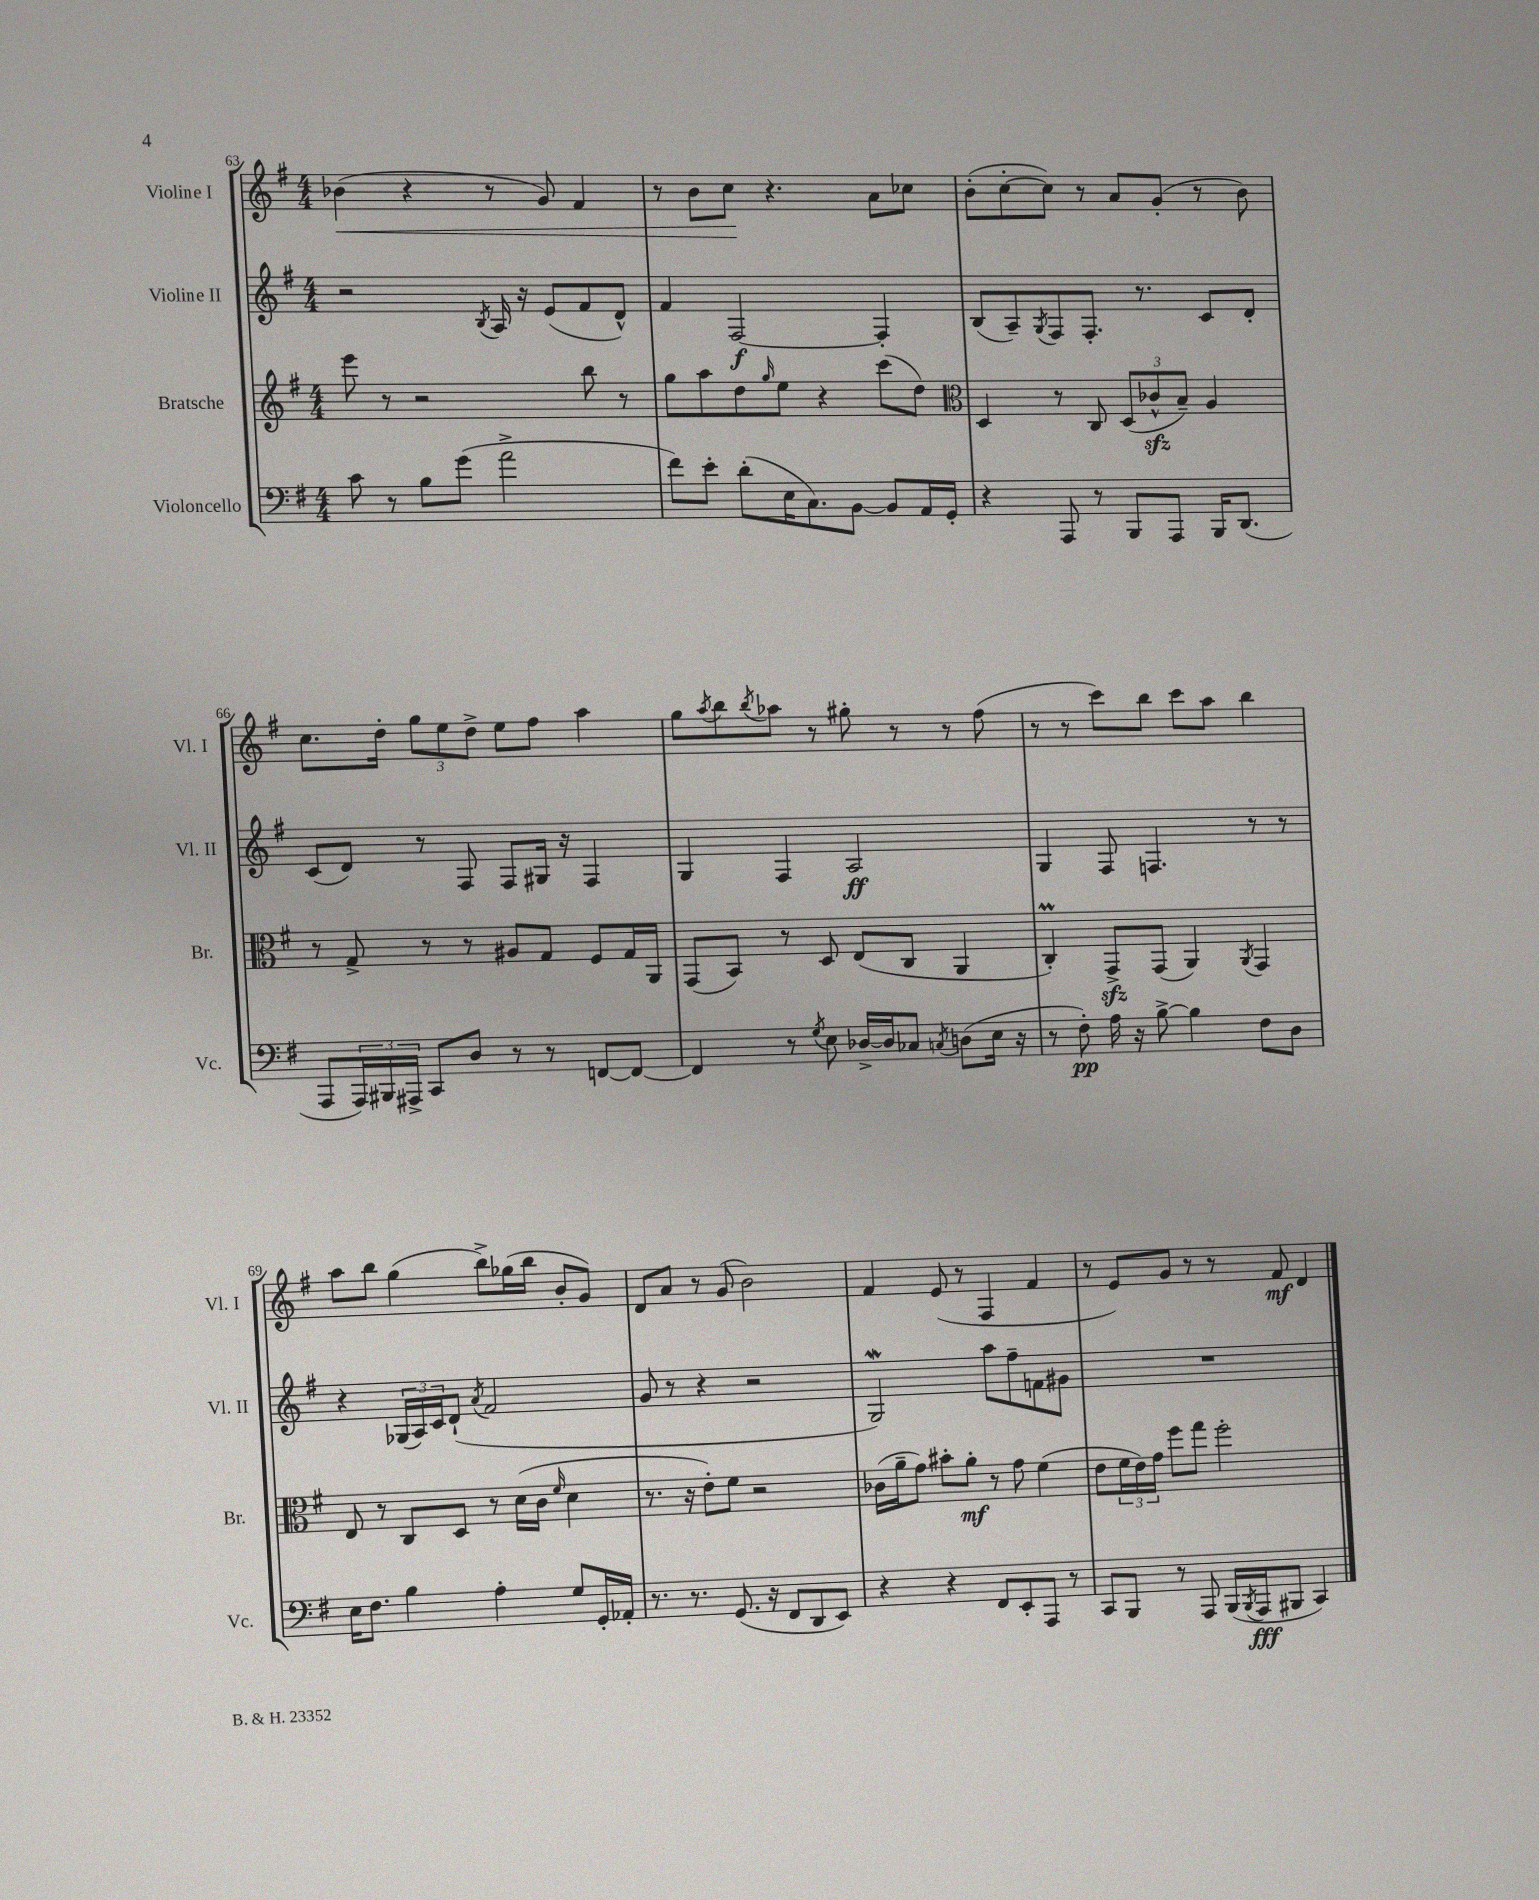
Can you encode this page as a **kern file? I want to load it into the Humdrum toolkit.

**kern	**dynam	**kern	**dynam	**kern	**dynam	**kern	**dynam
*part4	*part4	*part3	*part3	*part2	*part2	*part1	*part1
*staff4	*staff4	*staff3	*staff3	*staff2	*staff2	*staff1	*staff1
*I"Violoncello	*	*I"Bratsche	*	*I"Violine II	*	*I"Violine I	*
*I'Vc.	*	*I'Br.	*	*I'Vl. II	*	*I'Vl. I	*
*clefF4	*	*clefG2	*	*clefG2	*	*clefG2	*
*k[f#]	*	*k[f#]	*	*k[f#]	*	*k[f#]	*
*M4/4	*	*M4/4	*	*M4/4	*	*M4/4	*
=63	=63	=63	=63	=63	=63	=63	=63
!	!	!	!	!	!	!	!LO:HP:b
8c\	.	8eee\	.	2r	.	(4b-X\	<
8r	.	8r	.	.	.	.	.
8B\L	.	2r	.	.	.	4r	.
(8g\J	.	.	.	.	.	.	.
.	.	.	.	8qB/	.	.	.
2a^\	.	.	.	16A/	.	8r	.
.	.	.	.	16r	.	.	.
.	.	.	.	(8e/L	.	8g/)	.
.	.	8bb\	.	8f#/	.	4f#/	.
.	.	8r	.	8d^^/J)	.	.	.
=64	=64	=64	=64	=64	=64	=64	=64
8f#\L)	.	8gg\L	.	4f#/	.	8r	.
8e'\J	.	8aa\	.	.	.	8b\L	.
(8d'\L	.	8dd\	.	[2F#/	f	8cc\J	.
.	.	16qqgg/	.	.	.	.	.
16E\K	.	8ee\J	.	.	.	4.r	[
8.C\)	.	.	.	.	.	.	.
.	.	4r	.	.	.	.	.
[8BB\J	.	.	.	.	.	.	.
8BB/L]	.	(8ccc\L	.	4F#'/]	.	8a\L	.
16AA/L	.	8dd\J)	.	.	.	8cc-X\J	.
16GG'/JJ	.	.	.	.	.	.	.
=65	=65	=65	=65	=65	=65	=65	=65
*	*	*clefC3	*	*	*	*	*
4r	.	4D/	.	(8B/L	.	(8b'\L	.
.	.	.	.	8A~/)	.	[8cc'\	.
.	.	.	.	8qG/	.	.	.
8AAA/	.	8r	.	8F#/	.	8cc\J])	.
8r	.	8C/	.	8.F#'/J	.	8r	.
8BBB/L	.	(12D/L	.	.	.	8a/L	.
.	.	.	.	8.r	.	.	.
.	.	12c-Xzz^^/	.	.	.	.	.
8AAA/J	.	.	.	.	.	(8g'/J	.
.	.	12B~/J)	.	.	.	.	.
16BBB/KL	.	4A/	.	8c/L	.	8r	.
(8.DD/J	.	.	.	.	.	.	.
.	.	.	.	8d'/J	.	8b\)	.
!!LO:LB:g=z
=66	=66	=66	=66	=66	=66	=66	=66
8AAA/L	.	8r	.	(8c/L	.	8.cc\L	.
24AAA/L)	.	8G^/	.	8d/J)	.	.	.
24BBB#X/	.	.	.	.	.	.	.
.	.	.	.	.	.	16dd'\Jk	.
24AAA#X^/JJ	.	.	.	.	.	.	.
8CC/L	.	8r	.	8r	.	12gg\L	.
.	.	.	.	.	.	12ee\	.
8D/J	.	8r	.	8F#/	.	.	.
.	.	.	.	.	.	12dd^\J	.
8r	.	8A#X/L	.	8F#/L	.	8ee\L	.
8r	.	8G/J	.	16G#X/Jk	.	8ff#\J	.
.	.	.	.	16r	.	.	.
[8FFn/L	.	8F#/L	.	4F#/	.	4aa\	.
8FF/J_	.	16G/L	.	.	.	.	.
.	.	16AA/JJ	.	.	.	.	.
=67	=67	=67	=67	=67	=67	=67	=67
4FF/]	.	(8GG/L	.	4G/	.	8gg\L	.
.	.	.	.	.	.	8qaa/	.
.	.	8BB/J)	.	.	.	8bb\	.
.	.	.	.	.	.	8qbb/	.
8r	.	8r	.	4F#/	.	8aa-X\J	.
8qG/	.	.	.	.	.	.	.
8E\	.	8D/	.	.	.	8r	.
[16D-X^/LL	.	(8E/L	.	2A/	ff	8gg#X'\	.
16D-/J]	.	.	.	.	.	.	.
8C-X/J	.	8C/J	.	.	.	8r	.
8qCn/	.	.	.	.	.	.	.
(8Dn\L	.	4AA/	.	.	.	8r	.
16E\Jk	.	.	.	.	.	(8ff#\	.
16r	.	.	.	.	.	.	.
=68	=68	=68	=68	=68	=68	=68	=68
8r	.	4CM'/)	.	4G/	.	8r	.
8F#'\)	pp	.	.	.	.	8r	.
16A\	.	8GGzz^/L	.	8F#/	.	8ccc\L)	.
16r	.	.	.	.	.	.	.
[8B^\	.	(8GG/J	.	4.Fn/	.	8bb\J	.
4B\]	.	4AA/)	.	.	.	8ccc\L	.
.	.	.	.	.	.	8aa\J	.
.	.	8qAA/	.	.	.	.	.
8F#\L	.	4GG/	.	8r	.	4bb\	.
8D\J	.	.	.	8r	.	.	.
!!LO:LB:g=z
=69	=69	=69	=69	=69	=69	=69	=69
16E\KL	.	8E/	.	4r	.	8aa\L	.
8.F#\J	.	.	.	.	.	.	.
.	.	8r	.	.	.	8bb\J	.
4B\	.	8C/L	.	(24G-X/LL	.	(4gg\	.
.	.	.	.	24A/)	.	.	.
.	.	.	.	24c/J	.	.	.
.	.	8D/J	.	(8d`/J	.	.	.
.	.	.	.	8qa/	.	.	.
4A'\	.	8r	.	2f#/	.	8bb^\L)	.
.	.	(16d\LL	.	.	.	(16gg-X\L	.
.	.	16c\JJ	.	.	.	16bb\JJ	.
.	.	16qqf#/	.	.	.	.	.
8G/L	.	4d\	.	.	.	8b'/L	.
16GG'/L	.	.	.	.	.	8g/J)	.
16AA-X'/JJ	.	.	.	.	.	.	.
=70	=70	=70	=70	=70	=70	=70	=70
8.r	.	8.r	.	8g/	.	8d/L	.
.	.	.	.	8r	.	8a/J	.
8.r	.	16r	.	.	.	.	.
.	.	8e'\L)	.	4r	.	8r	.
(8.GG/	.	8f#\J	.	.	.	(8g/	.
.	.	2r	.	2r	.	2b\)	.
16r	.	.	.	.	.	.	.
8FF#/L	.	.	.	.	.	.	.
8DD/	.	.	.	.	.	.	.
8EE/J)	.	.	.	.	.	.	.
=71	=71	=71	=71	=71	=71	=71	=71
4r	.	(16c-X\LL	.	2Gw/)	.	4f#/	.
.	.	16a~\J	.	.	.	.	.
.	.	8g\J)	.	.	.	.	.
4r	.	8b#X'\L	.	.	.	(8e/	.
.	.	8a'\J	mf	.	.	8r	.
8FF#/L	.	8r	.	8aa\L	.	4F#/	.
8EE'/	.	8g\	.	8ff#~\	.	.	.
8AAA/J	.	(4f#\	.	8fn\	.	4f#/	.
8r	.	.	.	8g#X\J	.	.	.
=72	=72	=72	=72	=72	=72	=72	=72
8CC/L	.	8e\L	.	1r	.	8r	.
8BBB/J	.	24f#\L	.	.	.	8e/L)	.
.	.	24e\)	.	.	.	.	.
.	.	24g\JJ	.	.	.	.	.
8r	.	8ff#\L	.	.	.	8g/J	.
8AAA/	.	8gg\J	.	.	.	8r	.
(16BBB/LL	.	2ff#'\	.	.	.	8r	.
8qBBB/	.	.	.	.	.	.	.
16AAA/J	fff	.	.	.	.	.	.
8BBB#X/J	.	.	.	.	.	8f#/	mf
4CC/)	.	.	.	.	.	4d/	.
==	==	==	==	==	==	==	==
*-	*-	*-	*-	*-	*-	*-	*-
